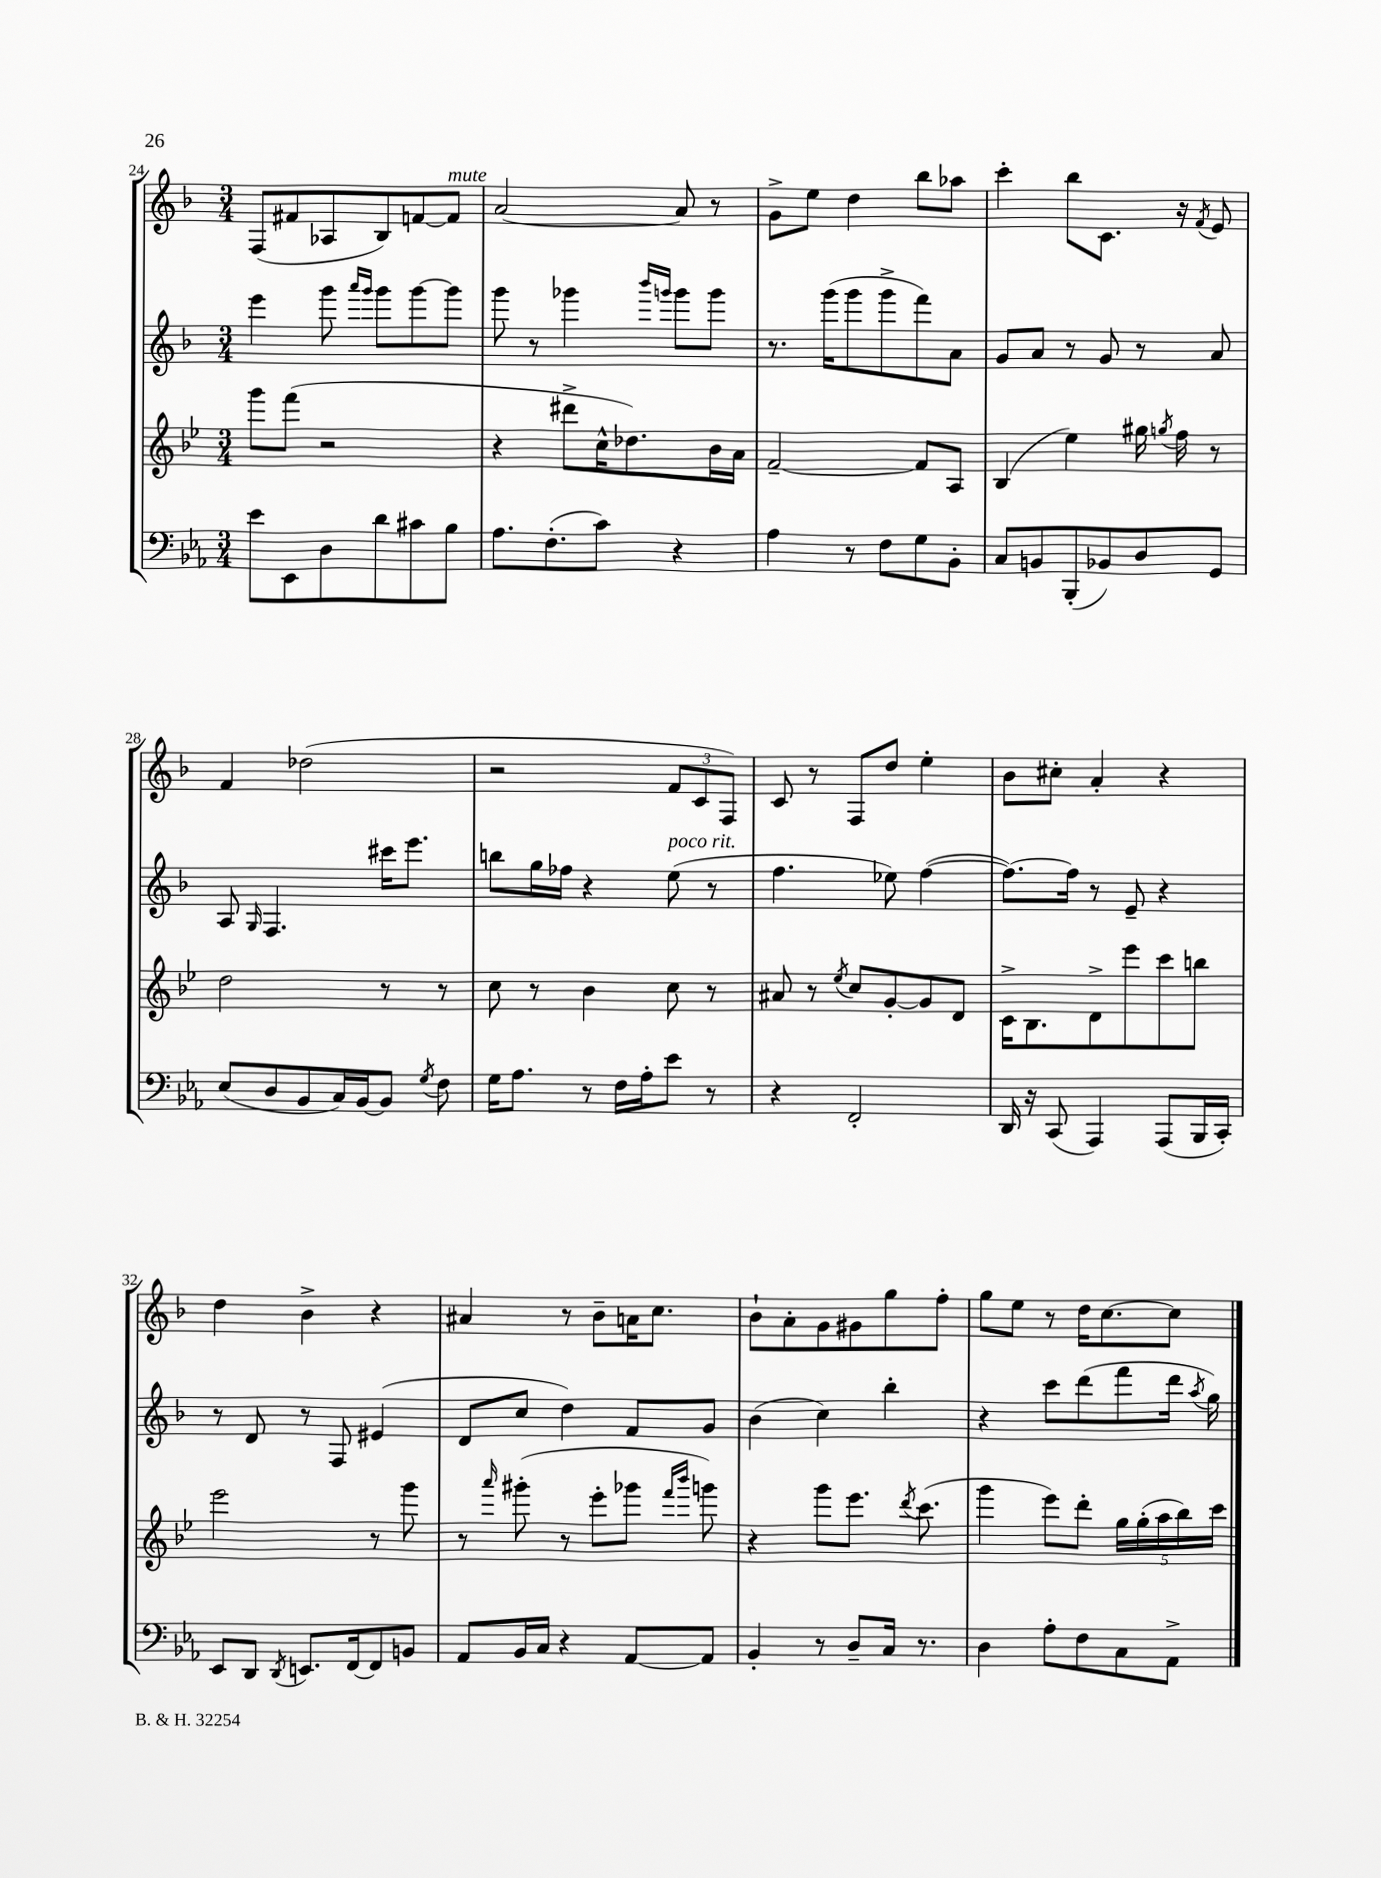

**kern	**kern	**kern	**kern
*staff4	*staff3	*staff2	*staff1
*clefF4	*clefG2	*clefG2	*clefG2
*k[b-e-a-]	*k[b-e-]	*k[b-]	*k[b-]
*M3/4	*M3/4	*M3/4	*M3/4
8e-	8ggg	4eee	(8F
8EE-	(8fff	.	8f#
8D	2r	8ggg	8A-
.	.	16qqaaa	.
.	.	16qqggg	.
8d	.	8ggg	8B-)
8c#	.	[8ggg	[8f
8B-	.	8ggg]	8f]
=	=	=	=
8.A-	4r	8ggg	[2a
.	.	8r	.
(8.F'	.	.	.
.	8ddd#^	4ggg-	.
8c)	16cc^^	.	.
.	8.dd-)	.	.
.	.	16qqbbb-	.
.	.	16qqggg	.
4r	.	8ggg	8a]
.	16b-	8ggg	8r
.	16a	.	.
=	=	=	=
4A-	[2f~	8.r	8g^
.	.	.	8ee
.	.	(16ggg	.
8r	.	8ggg	4dd
8F	.	8ggg^	.
8G	8f]	8fff)	8bb-
8BB-'	8A	8a	8aa-
=	=	=	=
8C	(4B-	8g	4ccc'
8BB	.	8a	.
(8BBB-'	4ee-)	8r	8bb-
8BB-)	.	8g	8.c
8D	16gg#	8r	.
.	8qgg	.	.
.	16ff	.	16r
.	.	.	8qf
8GG	8r	8a	8e
=	=	=	=
(8E-	2dd	8A	4f
.	.	16qqG	.
8D	.	4.F	.
8BB-	.	.	(2dd-
16C)	.	.	.
[16BB-	.	.	.
8BB-]	8r	16ccc#	.
.	.	8.eee	.
8qG	.	.	.
8F	8r	.	.
=	=	=	=
16G	8cc	8bb	2r
8.A-	.	.	.
.	8r	16gg	.
.	.	16ff-	.
8r	4b-	4r	.
16F	.	.	.
16A-'	.	.	.
8e-	8cc	(8ee	12f
.	.	.	12c
8r	8r	8r	.
.	.	.	12F)
=	=	=	=
4r	8a#	4.ff	8c
.	8r	.	8r
.	8qee-	.	.
2FF'	8cc	.	8F
.	[8g'	8ee-)	8dd
.	8g]	([4ff	4ee'
.	8d	.	.
=	=	=	=
16DD	16c^	8.ff_)	8b-
16r	8.B-	.	.
(8CC	.	.	8cc#'
.	.	16ff]	.
4AAA-)	8d^	8r	4a'
.	8eee-	8e~	.
(8AAA-	8ccc	4r	4r
16BBB-	8bb	.	.
16CC')	.	.	.
=	=	=	=
8EE-	2eee-	8r	4dd
8DD	.	8d	.
8qDD	.	.	.
8.EE	.	8r	4b-^
.	.	8F	.
[16FF	.	.	.
8FF]	8r	(4e#	4r
8BB	8ggg	.	.
=	=	=	=
8AA-	8r	8d	4a#
.	16qqaaa	.	.
16BB-	(8ggg#'	8cc	.
16C	.	.	.
4r	8r	4dd)	8r
.	8eee-'	.	8b-~
[8AA-	8ggg-	8f	16a
.	.	.	8.cc
.	16qqfff	.	.
.	16qqbbb-	.	.
8AA-]	8ggg)	8g	.
=	=	=	=
4BB-'	4r	(4b-	8b-`
.	.	.	8a'
8r	8ggg	4cc)	8g
8D~	8.eee-	.	8g#
16C	.	4bb-'	8gg
.	8qddd	.	.
8.r	(8.ccc	.	.
.	.	.	8ff'
=	=	=	=
4D	4ggg	4r	8gg
.	.	.	8ee
8A-'	8eee-)	8ccc	8r
8F	8ddd'	(8ddd	16dd
.	.	.	[8.cc
8C	20gg	8fff	.
.	(20gg'	.	.
.	20aa	.	.
8AA-^	.	16ddd	8cc]
.	20bb-)	.	.
.	.	8qaa	.
.	.	16gg)	.
.	20ccc	.	.
==	==	==	==
*-	*-	*-	*-
